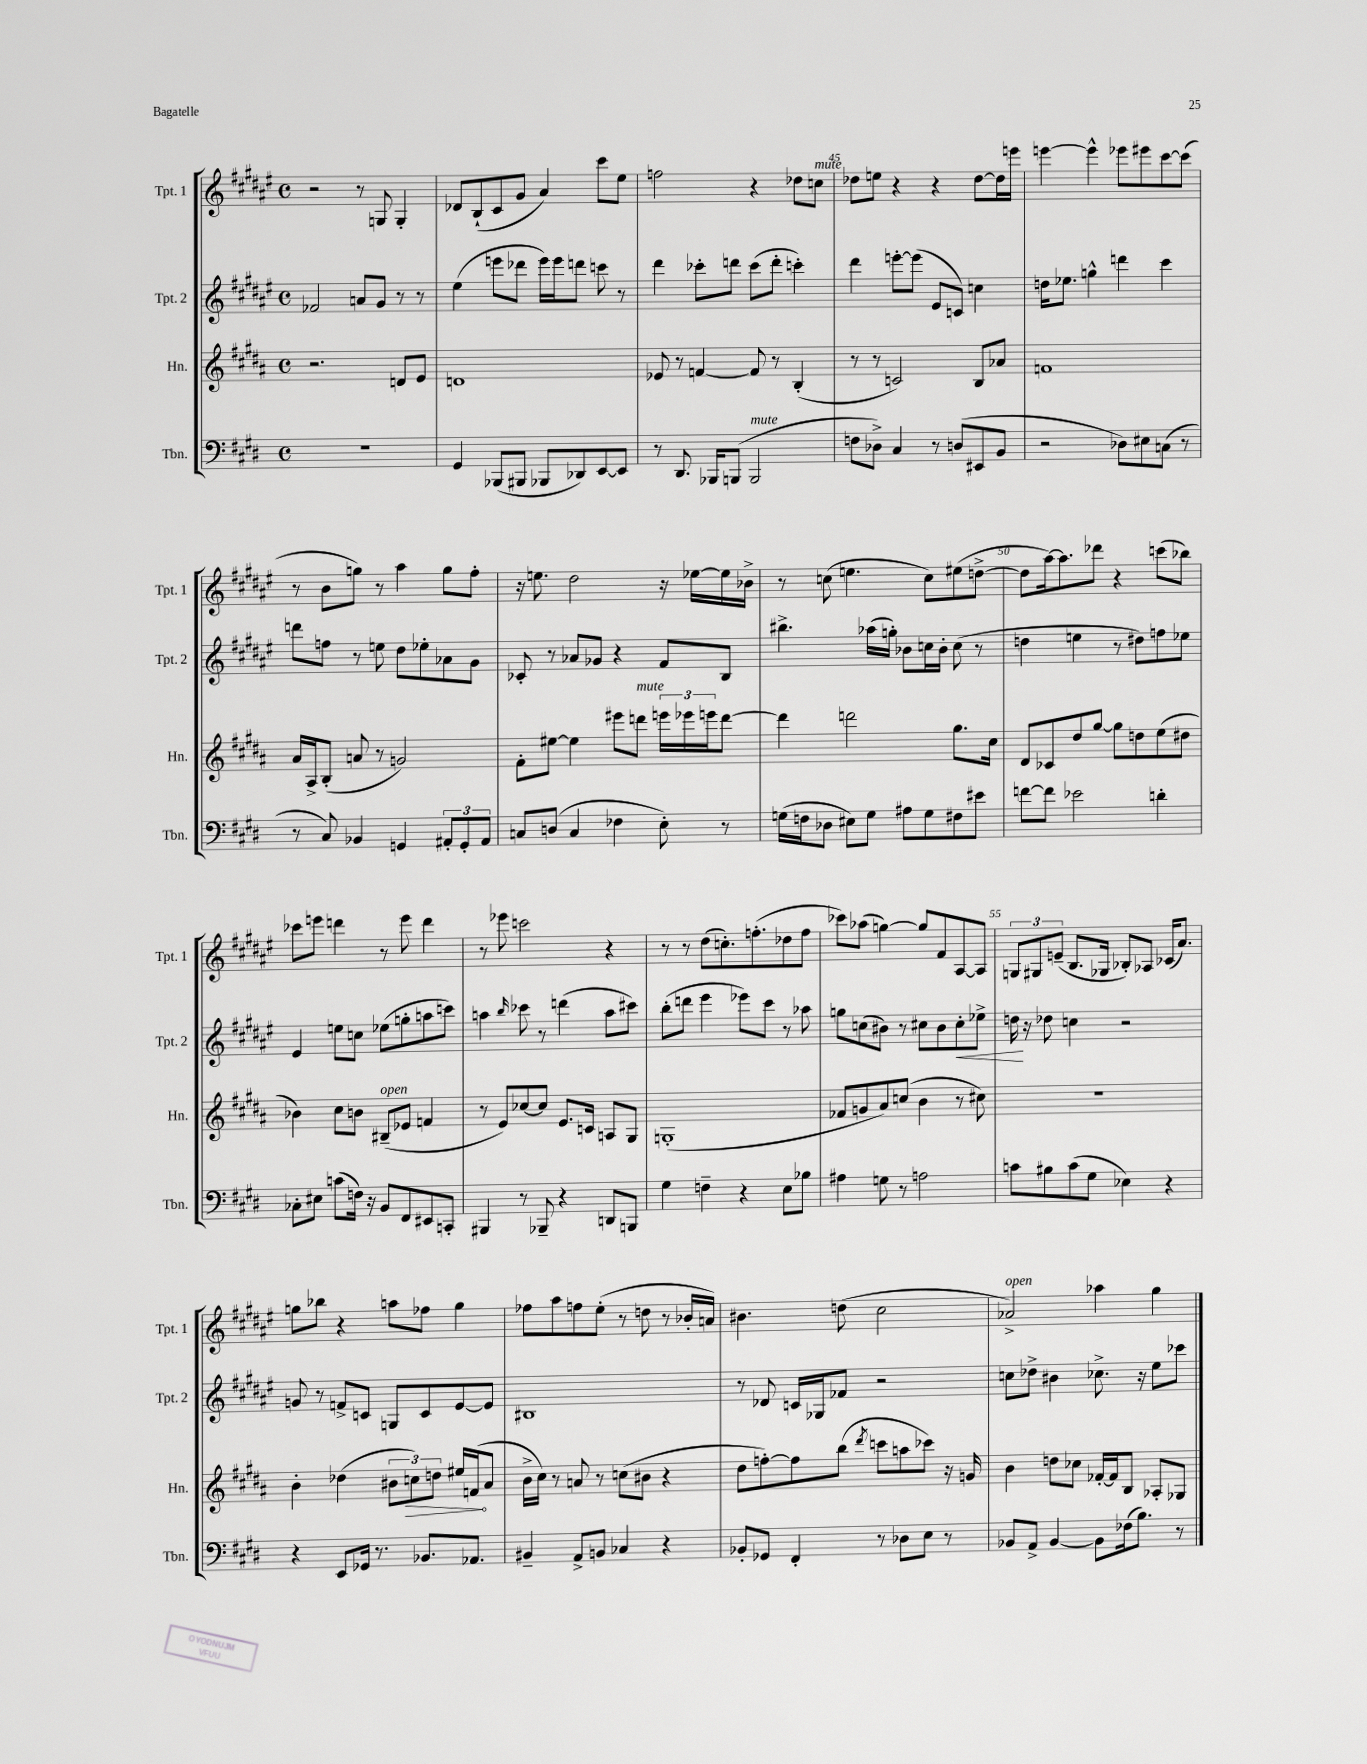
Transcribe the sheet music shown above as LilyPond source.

<<
\new StaffGroup <<
\new Staff = "s0" \with { instrumentName = "Tpt. 1" shortInstrumentName = "Tpt. 1" } {
    \clef treble \key fis \major \defaultTimeSignature \time 4/4
    r2 r8 g8 g4-. |
    des'8 b8-!( cis'8 gis'8 ais'4) cis'''8 eis''8 |
    f''2 r4 des''8 c''8^\markup { \italic "mute" } |
    des''8 e''8 r4 r4 des''8~ des''16 e'''16 |
    e'''4~ e'''4-^ ees'''8 eis'''8 cis'''8~ cis'''8( |
    r8 b'8 g''8) r8 ais''4 g''8 fis''8-. |
    r16 e''8. dis''2 r16 ees''16~ ees''16 bes'16-> |
    r8 c''8( e''4. c''8) eis''8( d''8~-> |
    d''8 ais''16~) ais''8. des'''8 r4 c'''8( bes''8) |
    ces'''8 e'''8 d'''4 r8 e'''8 d'''4 |
    r8 ees'''8 c'''2 r4 |
    r8 r8 dis''8( c''8.-.) f''8.-.( des''8 f''8 |
    ces'''8) aes''8( g''4~) g''8 fis'8 ais8~ ais8 |
    \tuplet 3/2 { g8 gis8 e'8--( } b8. ges16 bes8-.) aes8 ces'16( ais'8.) |
    g''8 bes''8 r4 a''8 fes''8 g''4 |
    fes''8 ais''8 f''8 eis''8-.( r8 d''8 r8 bes'16-. a'16) |
    bis'4. d''8( cis''2 |
    aes'2->^\markup { \italic "open" }) aes''4 gis''4 \bar "|." |
}
\new Staff = "s1" \with { instrumentName = "Tpt. 2" shortInstrumentName = "Tpt. 2" } {
    \clef treble \key fis \major \defaultTimeSignature \time 4/4
    fes'2 a'8 gis'8 r8 r8 |
    eis''4( e'''8 des'''8 e'''16) e'''16 d'''8 c'''8 r8 |
    dis'''4 ces'''8-. d'''8 ces'''8( d'''8-. c'''4-.) |
    dis'''4 e'''8~-. e'''8( eis'8 c'8) c''4 |
    d''16 ees''8. g''4-^ d'''4 cis'''4 |
    d'''8 f''8 r8 e''8 dis''8 ees''8-. aes'8 gis'8 |
    ces'8-. r8 aes'8 ges'8 r4 fis'8 b8 |
    bis''4.-> aes''16( g''16-.) bes'8 c''16 bes'16-. c''8( r8 |
    d''4 e''4 r8 dis''8) f''8 ees''8 |
    eis'4 e''8 c''8 ees''8( g''8-. a''8 c'''8) |
    a''4 \grace { b''16 } ces'''8 r8 d'''4( a''8 cis'''8) |
    b''8-.( d'''8 eis'''4 ees'''8) cis'''8 r8 aes''8 |
    g''8 c''8( bis'8) r8 cis''8 bis'8 cis''8-.\< ees''8-> |
    d''16\! r16 des''8 c''4 r2 |
    g'8 r8 f'8-> c'8 g8 c'8 eis'8~ eis'8 |
    bis1 |
    r8 des'8 c'16 ges16 fes'8 r2 |
    c''8 des''8-> bis'4 ces''8.-> r16 eis''8 ces'''8 \bar "|." |
}
\new Staff = "s2" \with { instrumentName = "Hn." shortInstrumentName = "Hn." } {
    \clef treble \key b \major \defaultTimeSignature \time 4/4
    r2. d'8 e'8 |
    d'1 |
    ees'8 r8 f'4~ f'8 r8 b4-.( |
    r8 r8 c'2) b8 aes'8 |
    f'1 |
    ais'16 ais16-> b8-.( a'8 r8 g'2) |
    fis'8-. eis''8~ eis''4 eis'''8 d'''8^\markup { \italic "mute" } \tuplet 3/2 { e'''16 ees'''16 e'''16 } d'''8~ |
    d'''4 d'''2 gis''8. cis''16 |
    dis'8 ces'8 dis''8 gis''8~ gis''8 d''8 e''8( dis''8 |
    bes'4) cis''8 b'8 bis8--^\markup { \italic "open" }( ees'8 f'4 |
    r8 e'8) ces''8~ ces''8 e'8. c'16 a8 gis8 |
    g1-.( |
    fes'8 g'8 ais'8) c''8( b'4 r8 cis''8) |
    R1 |
    b'4-. des''4( \tuplet 3/2 { bis'8 \once \override Hairpin.circled-tip = ##t c''8\>) d''8 } eis''16 f'16\!( ais'8 |
    b'16-> cis''16) r8 a'8 r8 c''8( bis'8 r4 |
    dis''8 f''8~-.) f''8 b''8( \acciaccatura { dis'''8 } c'''8 a''8 ces'''8) r16 g'16 |
    b'4 d''8 ces''8 fes'16~-. fes'16 b8 aes8-. ges8 \bar "|." |
}
\new Staff = "s3" \with { instrumentName = "Tbn." shortInstrumentName = "Tbn." } {
    \clef bass \key e \major \defaultTimeSignature \time 4/4
    R1 |
    gis,4 bes,,8( bis,,8 bes,,8 des,8) e,8~ e,8 |
    r8 dis,8. bes,,16 b,,8( b,,2^\markup { \italic "mute" } |
    f8 des8->) cis4 r8 d8( eis,8 b,8 |
    r2 des8) eis8 c8( r8 |
    r8 cis8) bes,4 g,4 \tuplet 3/2 { ais,8-. g,8-. ais,8 } |
    c8 d8( c4 fes4 e8-.) r8 |
    g16( f16 des8 eis8) g8 ais8 g8 fis8 eis'8 |
    f'8~ f'8 ees'2 d'4-. |
    ces8-. eis8 c'8( f16) r16 b,8 fis,8 eis,8 c,8-. |
    bis,,4 r8 bes,,8-- r4 d,8 b,,8 |
    gis4 f4-- r4 e8 bes8 |
    ais4 g8 r8 a2 |
    c'8 bis8 c'8( gis8 ees4) r4 |
    r4 e,8 ges,16 r8. bes,8. aes,8. |
    bis,4-- a,8-> b,8 ces4 r4 |
    bes,8-. ges,8 fis,4-. r8 des8 e8 r8 |
    bes,8 a,8-> bes,4~ bes,8 fes16( b8.) r8 \bar "|." |
}
>>
>>
\layout { \context { \Score currentBarNumber = #42 \override BarNumber.break-visibility = ##(#f #t #t) barNumberVisibility = #(every-nth-bar-number-visible 5) } }
